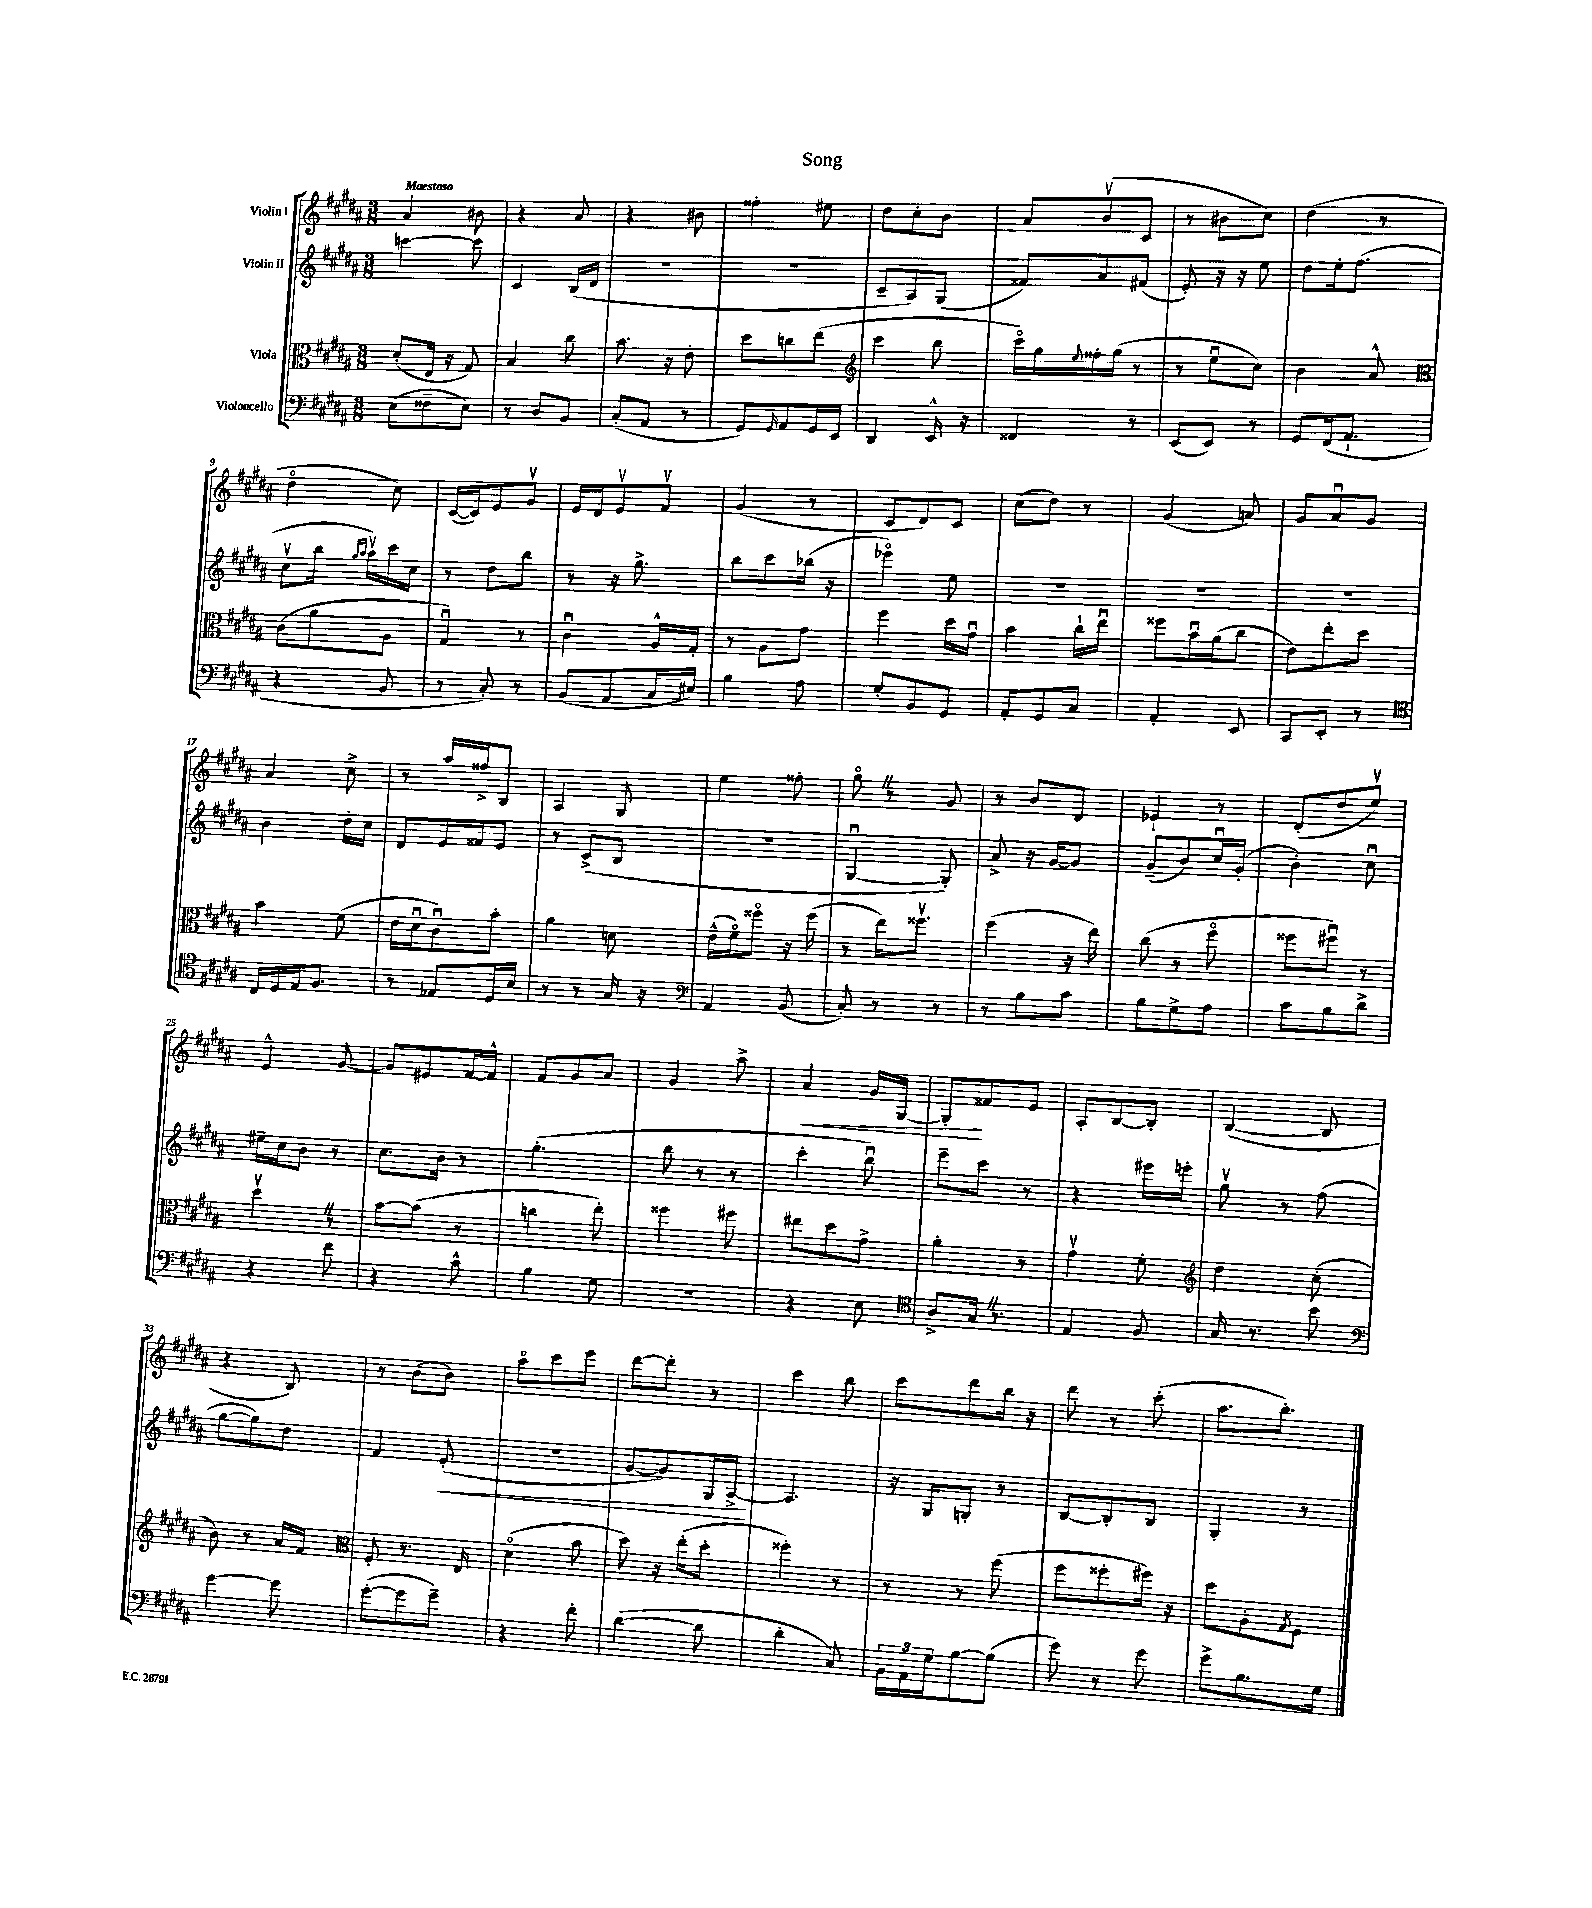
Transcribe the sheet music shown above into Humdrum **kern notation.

**kern	**kern	**kern	**dynam	**kern	**dynam
*part4	*part3	*part2	*part2	*part1	*part1
*staff4	*staff3	*staff2	*staff2	*staff1	*staff1
*I"Violoncello	*I"Viola	*I"Violin II	*	*I"Violin I	*
*clefF4	*clefC3	*clefG2	*	*clefG2	*
*k[f#c#g#d#a#]	*k[f#c#g#d#a#]	*k[f#c#g#d#a#]	*	*k[f#c#g#d#a#]	*
*M3/8	*M3/8	*M3/8	*	*M3/8	*
=1	=1	=1	=1	=1	=1
!	!	!	!	!LO:TX:a:B:t=Maestoso	!
(8E\L	(8d#'/L	[4cccn\	.	4a#/	.
8F##X~\	16E/Jk	.	.	.	.
.	16r	.	.	.	.
8E\J)	8G#/)	8ccc\]	.	8b#X\	.
=2	=2	=2	=2	=2	=2
8r	4B/	4c#/	.	4r	.
8D#/L	.	.	.	.	.
8BB/J	8cc#\	(16B/LL	.	8a#/	.
.	.	16d#/JJ	.	.	.
=3	=3	=3	=3	=3	=3
(8C#'/L	8.b\	4.r	.	4r	.
8AA#/J	.	.	.	.	.
.	16r	.	.	.	.
8r	8e'\	.	.	8b#X\	.
=4	=4	=4	=4	=4	=4
8GG#/L)	8dd#\L	4.r	.	4ff##X'\	.
16qqGG#/	.	.	.	.	.
8AA#/	8ccn\	.	.	.	.
16GG#/L	(8ee\J	.	.	8ee#X\	.
16EE/JJ	.	.	.	.	.
=5	=5	=5	=5	=5	=5
*	*clefG2	*	*	*	*
4DD#/	4ccc#\	8c#~/L	.	8dd#\L	.
.	.	8A#/)	.	8cc#'\	.
16EE^^/	8bb\	(8G#/J	.	8b\J	.
16r	.	.	.	.	.
=6	=6	=6	=6	=6	=6
4FF##X/	16ccc#\LL)	8f##X/L)	.	8a#/L	.
.	16gg#\	.	.	.	.
.	8qqee/	.	.	.	.
.	16ff##X'\	8a#/	.	(8bv/	.
.	(16gg#\JJ	.	.	.	.
8r	8r	(8f#X/J	.	8c#/J	.
=7	=7	=7	=7	=7	=7
(8EE/L	8r	8e'/)	.	8r	.
8EE/J)	8eeu\L	16r	.	8b#X\L	.
.	.	16r	.	.	.
8r	8cc#\J)	8ee\	.	8cc#\J)	.
=8	=8	=8	=8	=8	=8
8GG#/L	4b\	8dd#\L	.	(4dd#\	.
(16FF#/k	.	16ee'\k	.	.	.
8.AA#`/J	.	(8.ff#\J	.	.	.
.	8a#^^/	.	.	8r	.
!!LO:LB:g=z
=9	=9	=9	=9	=9	=9
*	*clefC3	*	*	*	*
4r	(8c#\L	8cc#v\L	.	4dd#\	.
.	8a#\	16bb\Jk	.	.	.
.	.	16qqgg#/LL	.	.	.
.	.	16qqaa#/JJ	.	.	.
.	.	16aa#v\LL)	.	.	.
8BB/	8A#\J	16ccc#\	.	8cc#\)	.
.	.	16cc#\JJ	.	.	.
=10	=10	=10	=10	=10	=10
8r	4G#u/)	8r	.	([16c#/LL	.
.	.	.	.	16c#/J])	.
8C#'/)	.	8dd#\L	.	8e/	.
8r	8r	8bb\J	.	8g#v/J	.
=11	=11	=11	=11	=11	=11
(8BB/L	4c#u\	8r	.	16e/LL	.
.	.	.	.	16d#/J	.
8AA#/	.	16r	.	8ev/	.
.	.	8.gg#^\	.	.	.
16C#/L	16A#^^/LL	.	.	8f#v/J	.
16E#X/JJ)	16G#'/JJ	.	.	.	.
=12	=12	=12	=12	=12	=12
4B\	8r	8bb\L	.	(4g#/	.
.	8A#\L	8ccc#\	.	.	.
8A#\	8g#\J	(16bb-X\Jk	.	8r	.
.	.	16r	.	.	.
=13	=13	=13	=13	=13	=13
8G#'/L	4ff#\	4eee-X\)	.	8c#/L	.
8BB/	.	.	.	8d#/)	.
8GG#/J	16dd#\LL	8ee\	.	8c#/J	.
.	16g#u\JJ	.	.	.	.
=14	=14	=14	=14	=14	=14
8AA#'/L	4b\	4.r	.	(8cc#\L	.
8GG#/	.	.	.	8dd#\J)	.
8C#/J	16cc#`\LL	.	.	8r	.
.	16eeu\JJ	.	.	.	.
=15	=15	=15	=15	=15	=15
4AA#'/	8ff##X\L	4.r	.	(4g#/	.
.	16bu\L	.	.	.	.
.	(16a#\J	.	.	.	.
8EE/	8cc#\J	.	.	8an/)	.
=16	=16	=16	=16	=16	=16
8CC#/L	8e\L)	4.r	.	8g#/L	.
8EE'/J	8ee'\	.	.	8a#u/	.
8r	8dd#\J	.	.	8g#/J	.
!!LO:LB:g=z
=17	=17	=17	=17	=17	=17
*clefC4	*	*	*	*	*
16C#/LL	4b\	4b\	.	4a#/	.
16D#/	.	.	.	.	.
16E/J	.	.	.	.	.
8.F#/J	.	.	.	.	.
.	(8f#\	16dd#'\LL	.	8cc#^\	.
.	.	16cc#\JJ	.	.	.
=18	=18	=18	=18	=18	=18
8r	16e\LL	8d#/L	.	8r	.
.	16d#u\J	.	.	.	.
8E-X/L	8c#u\)	16e/L	.	16aa#/LL	.
.	.	16f##X/J	.	16ff##X^/J	.
16D#/L	8b'\J	8e/J	.	8B/J	.
16B/JJ	.	.	.	.	.
=19	=19	=19	=19	=19	=19
8r	4a#\	8r	.	4A#/	.
8r	.	(8c#^/L	.	.	.
16G#/	8dn\	8B/J	.	8G#/	.
16r	.	.	.	.	.
=20	=20	=20	=20	=20	=20
*clefF4	*	*	*	*	*
4AA#/	(16e^^\LL	4.r	.	4ee\	.
.	16f#\J)	.	.	.	.
.	8ff##X\J	.	.	.	.
(8BB/	16r	.	.	8ff##X'\	.
.	(16ff##\	.	.	.	.
=21	=21	=21	=21	=21	=21
8C#'/)	8r	[4G#u/	.	8gg#Z\	.
8r	16ee\KL)	.	.	8r	.
.	8.ff##Xv\J	.	.	.	.
8r	.	8G#'/])	.	8g#/	.
=22	=22	=22	=22	=22	=22
8r	(4ff#\	8a#^/	.	8r	.
8B\L	.	16r	.	8b/L	.
.	.	[16g#/KL	.	.	.
8c#\J	16r	8g#/J]	.	8d#/J	.
.	16ee\)	.	.	.	.
=23	=23	=23	=23	=23	=23
8B\L	(8cc#\	(8g#~/L	.	4e-X`/	.
8G#^\	8r	8b/)	.	.	.
8A#\J	8ff#\	16cc#u/L	.	8r	.
.	.	(16g#'/JJ	.	.	.
=24	=24	=24	=24	=24	=24
8c#\L	8ff##X\L	4b'\)	.	(8d#'/L	.
8B\	8ff#Xu\J)	.	.	8dd#/	.
8d#^\J	8r	8cc#u\	.	8eev/J)	.
!!LO:LB:g=z
=25	=25	=25	=25	=25	=25
4r	4dd#vZ\	16ee#X~\LL	.	4e^^/	.
.	.	16cc#\J	.	.	.
.	.	8b\J	.	.	.
8f#\	8r	8r	.	[8g#/	.
=26	=26	=26	=26	=26	=26
4r	[8b\L	8.cc#\L	.	8g#/L]	.
.	(8b\J]	.	.	8e#X/	.
.	.	16b\Jk	.	.	.
8c#^^\	8r	8r	.	[16f#/L	.
.	.	.	.	16f#^^/JJ]	.
=27	=27	=27	=27	=27	=27
4B\	4ccn\	(4.gg#'\	.	8f#/L	.
.	.	.	.	8g#/	.
8G#\	8ee'\)	.	.	8a#/J	.
=28	=28	=28	=28	=28	=28
4.r	4ff##X\	8bb\	.	4g#/	.
.	.	8r	.	.	.
.	8ff#X\	8r	.	8aa#^\	.
=29	=29	=29	=29	=29	=29
!	!	!	!	!	!LO:HP:b
4r	8ee#X\L	4ccc#'\	.	4a#/	<
.	8dd#\	.	.	.	.
8E\	8g#^\J	8bbu\)	.	16g#/LL	.
.	.	.	.	[16G#/JJ	.
=30	=30	=30	=30	=30	=30
*clefC4	*	*	*	*	*
8A#^/L	4a#'\	8eee~\L	.	8G#'/L]	.
16G#Z/Jk	.	8ccc#\J	.	8f##X/	[
8.r	.	.	.	.	.
.	8r	8r	.	8e/J	.
=31	=31	=31	=31	=31	=31
4E/	4g#v\	4r	.	8A#'/L	.
.	.	.	.	[8B/	.
8F#/	8f#'\	16eee#X\LL	.	8B'/J]	.
.	.	16eeen'\JJ	.	.	.
=32	=32	=32	=32	=32	=32
*	*clefG2	*	*	*	*
16G#/	4dd#\	8gg#v\	.	([4B/	.
8.r	.	.	.	.	.
.	.	8r	.	.	.
8b\	(8cc#'\	(8ff#\	.	8B/]	.
!!LO:LB:g=z
=33	=33	=33	=33	=33	=33
*clefF4	*	*	*	*	*
[4g#\	8b\)	[8gg#\L	.	4r	.
.	8r	8gg#\])	.	.	.
8g#\]	16a#/LL	8dd#\J	.	8B/)	.
.	16f#/JJ	.	.	.	.
=34	=34	=34	=34	=34	=34
*	*clefC3	*	*	*	*
([8g#'\L	8F#'/	4f#/	.	8r	.
8g#\]	8.r	.	.	(8b\L	.
!	!	!	!LO:HP:b	!	!
8g#~\J)	.	(8e'/	<	8b\J)	.
.	16E/	.	.	.	.
=35	=35	=35	=35	=35	=35
4r	(4d#\	4.r	.	8aa#\L	.
.	.	.	.	8ccc#\	.
8f#'\	8b\	.	.	8eee\J	.
=36	=36	=36	=36	=36	=36
([4d#\	8dd#\)	[8g#/L	.	[8ddd#\L	.
.	16r	8g#/])	.	8ddd#'\J]	.
.	(16ee'\KL	.	.	.	.
8d#\]	8dd#'\J	16G#/L	.	8r	.
.	.	[16A#^/JJ	.	.	.
.	.	.	[	.	.
=37	=37	=37	=37	=37	=37
4d#'\	4ff##X'\)	4.A#/]	.	4ccc#\	.
8C#/)	8r	.	.	8bb\	.
=38	=38	=38	=38	=38	=38
24BB\LL	8r	16r	.	8ccc#\L	.
24AA#\	.	.	.	.	.
.	.	16G#/KL	.	.	.
24G#\J	.	.	.	.	.
[8B\	8r	8Gn'/J	.	8ddd#\	.
(8B\J]	(8ff#\	8r	.	16bb\Jk	.
.	.	.	.	16r	.
=39	=39	=39	=39	=39	=39
8g#\)	8ff#\L	[8B/L	.	8ddd#\	.
8r	8ff##X'\	8B'/]	.	8r	.
8g#\	16ff#X\Jk)	8B/J	.	(8ccc#'\	.
.	16r	.	.	.	.
=40	=40	=40	=40	=40	=40
8g#^\L	8dd#\L	4G#'/	.	8.aa#\L	.
8.B\	8A#'\	.	.	.	.
.	.	.	.	8.bb'\J)	.
.	8qG#/	.	.	.	.
.	8F#\J	8r	.	.	.
16G#\Jk	.	.	.	.	.
==	==	==	==	==	==
*-	*-	*-	*-	*-	*-
